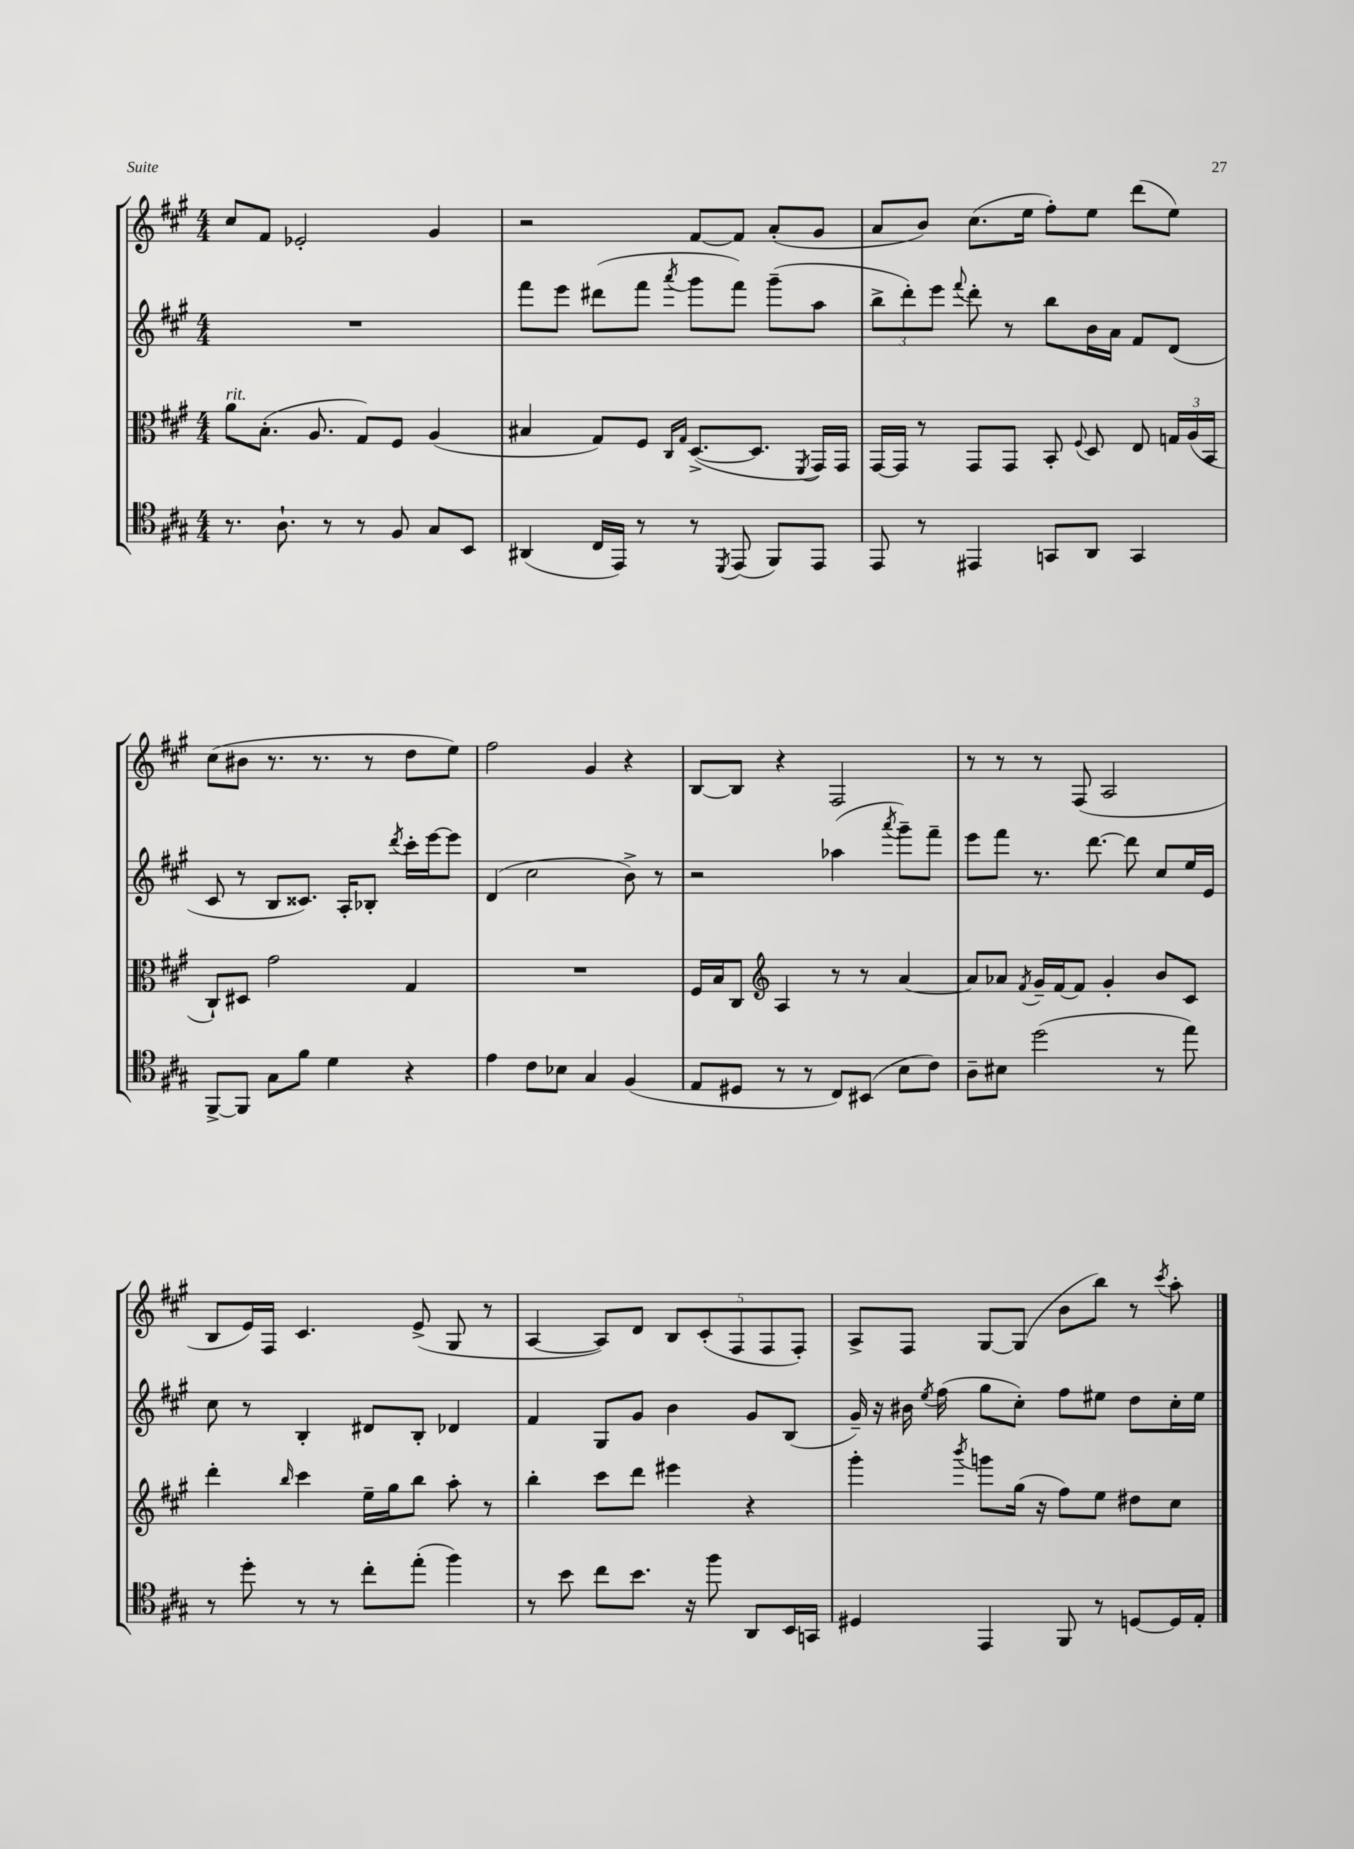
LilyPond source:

<<
\new StaffGroup <<
\new Staff = "s0" {
    \clef treble \key a \major \numericTimeSignature \time 4/4
    \autoBeamOff cis''8[ fis'8] ees'2-. gis'4 |
    r2 fis'8[~ fis'8] a'8[-.( gis'8] |
    a'8[ b'8]) cis''8.[( e''16] fis''8[-.) e''8] d'''8[( e''8]) |
    cis''8[( bis'8] r8. r8. r8 d''8[ e''8]) |
    fis''2 gis'4 r4 |
    b8[~ b8] r4 fis2 |
    r8 r8 r8 fis8( a2 |
    b8[ e'16) fis16] cis'4. e'8->( gis8 r8 |
    a4~ a8[) d'8] \tuplet 5/4 { b8[ cis'8-.( fis8 fis8 fis8]-.) } |
    a8[-> fis8] gis8[~ gis8]( b'8[ b''8]) r8 \acciaccatura { cis'''8 } a''8-. \bar "|." |
}
\new Staff = "s1" {
    \clef treble \key a \major \numericTimeSignature \time 4/4
    \autoBeamOff R1 |
    fis'''8[ e'''8] dis'''8[( fis'''8] \acciaccatura { a'''8 } gis'''8[ fis'''8]) gis'''8[--( a''8] |
    \tuplet 3/2 { b''8[-> d'''8-.) e'''8] } \appoggiatura { fis'''8 } d'''8-. r8 b''8[ b'16 a'16] fis'8[ d'8]( |
    cis'8 r8 b8[ cisis'8.]) a16[-. bes8]-. \acciaccatura { d'''8 } cis'''16[-. e'''16~ e'''8] |
    d'4( cis''2 b'8->) r8 |
    r2 aes''4( \acciaccatura { a'''8 } gis'''8[--) fis'''8]-- |
    e'''8[ fis'''8] r8. d'''8.~ d'''8 cis''8[ e''16 e'16] |
    cis''8 r8 b4-. dis'8[ b8]-. des'4 |
    fis'4 gis8[ gis'8] b'4 gis'8[ b8]( |
    gis'16--) r16 bis'16 \acciaccatura { e''8 } fis''16( gis''8[ cis''8]-.) fis''8[ eis''8] d''8[ cis''16-. eis''16] \bar "|." |
}
\new Staff = "s2" {
    \clef alto \key a \major \numericTimeSignature \time 4/4
    \autoBeamOff a'8[^\markup { \italic "rit." } b8.]-.( a8. gis8[) fis8] a4( |
    bis4 gis8[) fis8] \grace { cis16[ gis16] } d8.[~->( d8.] \acciaccatura { fis,8 } gis,16[) gis,16] |
    gis,16[~ gis,16] r8 gis,8[ gis,8] b,8-. \appoggiatura { fis8 } d8 e8 \tuplet 3/2 { g16[ a16( b,16] } |
    cis8[-!) dis8] gis'2 gis4 |
    R1 |
    fis16[ b16 cis8] \clef treble a4 r8 r8 a'4~ |
    a'8[ aes'8] \acciaccatura { fis'8 } gis'16[-- fis'16~ fis'8] gis'4-. b'8[ cis'8] |
    d'''4-. \grace { b''16 } cis'''4 e''16[-- gis''16 b''8] a''8-. r8 |
    b''4-. cis'''8[ d'''8] eis'''4 r4 |
    gis'''4-. \acciaccatura { b'''8 } g'''8[ gis''16]( r16 fis''8[) e''8] dis''8[ cis''8] \bar "|." |
}
\new Staff = "s3" {
    \clef tenor \key a \major \numericTimeSignature \time 4/4
    \autoBeamOff r8. a8.-! r8 r8 fis8 gis8[ b,8] |
    ais,4( cis16[ e,16]) r8 r8 \acciaccatura { d,8 } e,8( fis,8[) e,8] |
    e,8 r8 eis,4 g,8[ a,8] g,4 |
    fis,8[~-> fis,8] gis8[ fis'8] d'4 r4 |
    e'4 cis'8[ bes8] gis4 fis4( |
    e8[ dis8] r8 r8 cis8[) bis,8]( b8[ cis'8]) |
    a8[-- bis8] d''2( r8 e''8) |
    r8 d''8-. r8 r8 cis''8[-. e''8]-.( fis''4) |
    r8 b'8 cis''8[ b'8.] r16 fis''8 a,8[ b,16 g,16] |
    dis4 e,4 fis,8 r8 d8[~ d16 e16]-. \bar "|." |
}
>>
>>
\layout { \context { \Score \remove "Bar_number_engraver" } }
